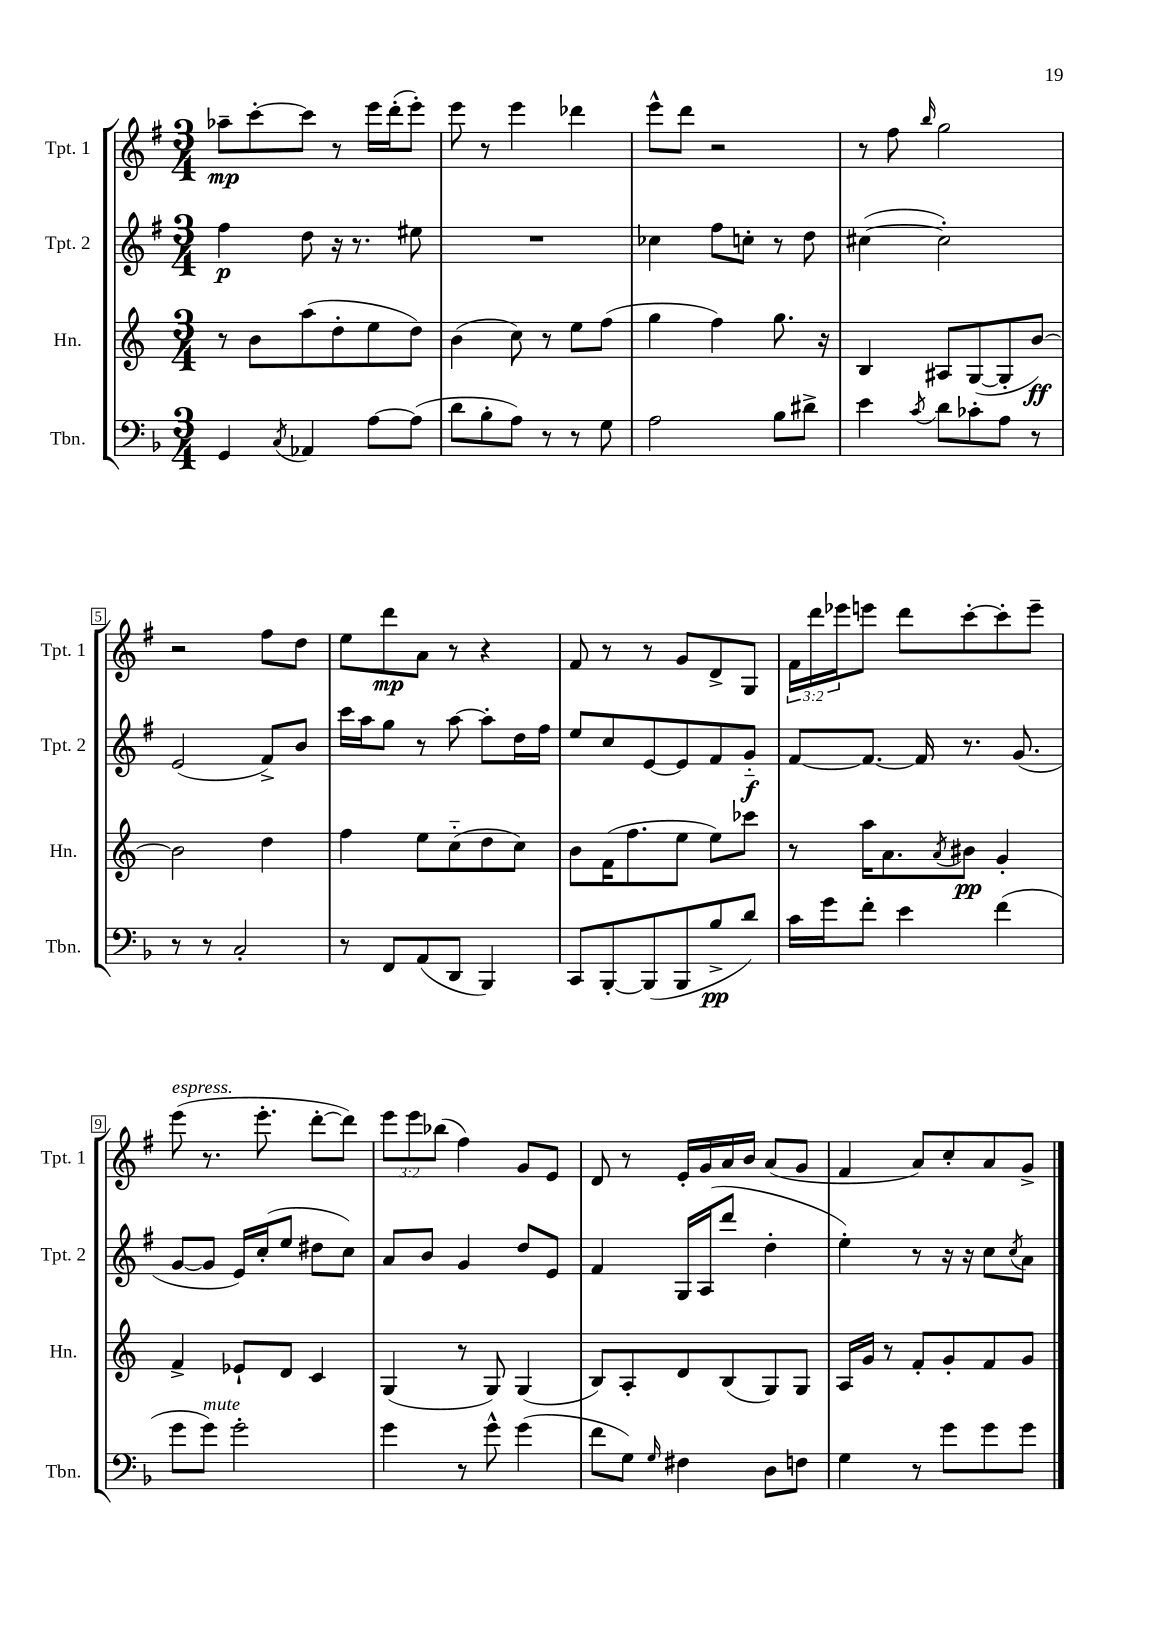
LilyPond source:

<<
\new StaffGroup <<
\new Staff = "s0" \with { instrumentName = "Tpt. 1" shortInstrumentName = "Tpt. 1" } {
    \clef treble \key g \major \numericTimeSignature \time 3/4 \override Staff.TupletNumber.text = #tuplet-number::calc-fraction-text
    aes''8--\mp c'''8~-. c'''8 r8 e'''16 d'''16-.( e'''8-.) |
    e'''8 r8 e'''4 des'''4 |
    e'''8-^ d'''8 r2 |
    r8 fis''8 \grace { b''16 } g''2 |
    r2 fis''8 d''8 |
    e''8 d'''8\mp a'8 r8 r4 |
    fis'8 r8 r8 g'8 d'8-> g8 |
    \tuplet 3/2 { fis'16 d'''16 ees'''16 } e'''8 d'''8 c'''8~-. c'''8-. e'''8-- |
    e'''8^\markup { \italic "espress." }( r8. e'''8.-. d'''8~-. d'''8) |
    \tuplet 3/2 { e'''8 e'''8 bes''8( } fis''4) g'8 e'8 |
    d'8 r8 e'16-. g'16 a'16 b'16 a'8( g'8 |
    fis'4 a'8) c''8-. a'8 g'8-> \bar "|." |
}
\new Staff = "s1" \with { instrumentName = "Tpt. 2" shortInstrumentName = "Tpt. 2" } {
    \clef treble \key g \major \numericTimeSignature \time 3/4
    fis''4\p d''8 r16 r8. eis''8 |
    R2. |
    ces''4 fis''8 c''8-. r8 d''8 |
    cis''4~( cis''2-.) |
    e'2( fis'8->) b'8 |
    c'''16 a''16 g''8 r8 a''8~ a''8-. d''16 fis''16 |
    e''8 c''8 e'8~ e'8 fis'8 g'8-_\f |
    fis'8~ fis'8.~ fis'16 r8. g'8.( |
    g'8~ g'8 e'16) c''16-.( e''8 dis''8 c''8) |
    a'8 b'8 g'4 d''8 e'8 |
    fis'4 g16 a16( d'''8 d''4-. |
    e''4-.) r8 r16 r16 c''8 \acciaccatura { c''8 } a'8 \bar "|." |
}
\new Staff = "s2" \with { instrumentName = "Hn." shortInstrumentName = "Hn." } {
    \clef treble \key c \major \numericTimeSignature \time 3/4
    r8 b'8 a''8( d''8-. e''8 d''8) |
    b'4( c''8) r8 e''8 f''8( |
    g''4 f''4) g''8. r16 |
    b4 ais8 g8~( g8-. b'8~\ff) |
    b'2 d''4 |
    f''4 e''8 c''8-_( d''8 c''8) |
    b'8 f'16( f''8. e''8 e''8) ces'''8 |
    r8 a''16 a'8. \acciaccatura { a'8 } bis'8\pp g'4-. |
    f'4-> ees'8-! d'8 c'4 |
    g4( r8 g8) g4( |
    b8) a8-. d'8 b8( g8) g8 |
    a16 g'16 r8 f'8-. g'8-. f'8 g'8 \bar "|." |
}
\new Staff = "s3" \with { instrumentName = "Tbn." shortInstrumentName = "Tbn." } {
    \clef bass \key f \major \numericTimeSignature \time 3/4
    g,4 \acciaccatura { c8 } aes,4 a8~ a8( |
    d'8 bes8-. a8) r8 r8 g8 |
    a2 bes8 dis'8-> |
    e'4 \acciaccatura { c'8 } d'8 ces'8-. a8 r8 |
    r8 r8 c2-. |
    r8 f,8 a,8( d,8 bes,,4) |
    c,8 bes,,8~-. bes,,8( bes,,8 bes8->\pp d'8) |
    c'16 g'16 f'8-. e'4 f'4( |
    g'8 g'8^\markup { \italic "mute" }) g'2-. |
    g'4 r8 g'8-^ g'4( |
    f'8 g8) \grace { g16 } fis4 d8 f8 |
    g4 r8 g'8 g'8 g'8 \bar "|." |
}
>>
>>
\layout { \context { \Score \override BarNumber.stencil = #(make-stencil-boxer 0.1 0.3 ly:text-interface::print) } }
